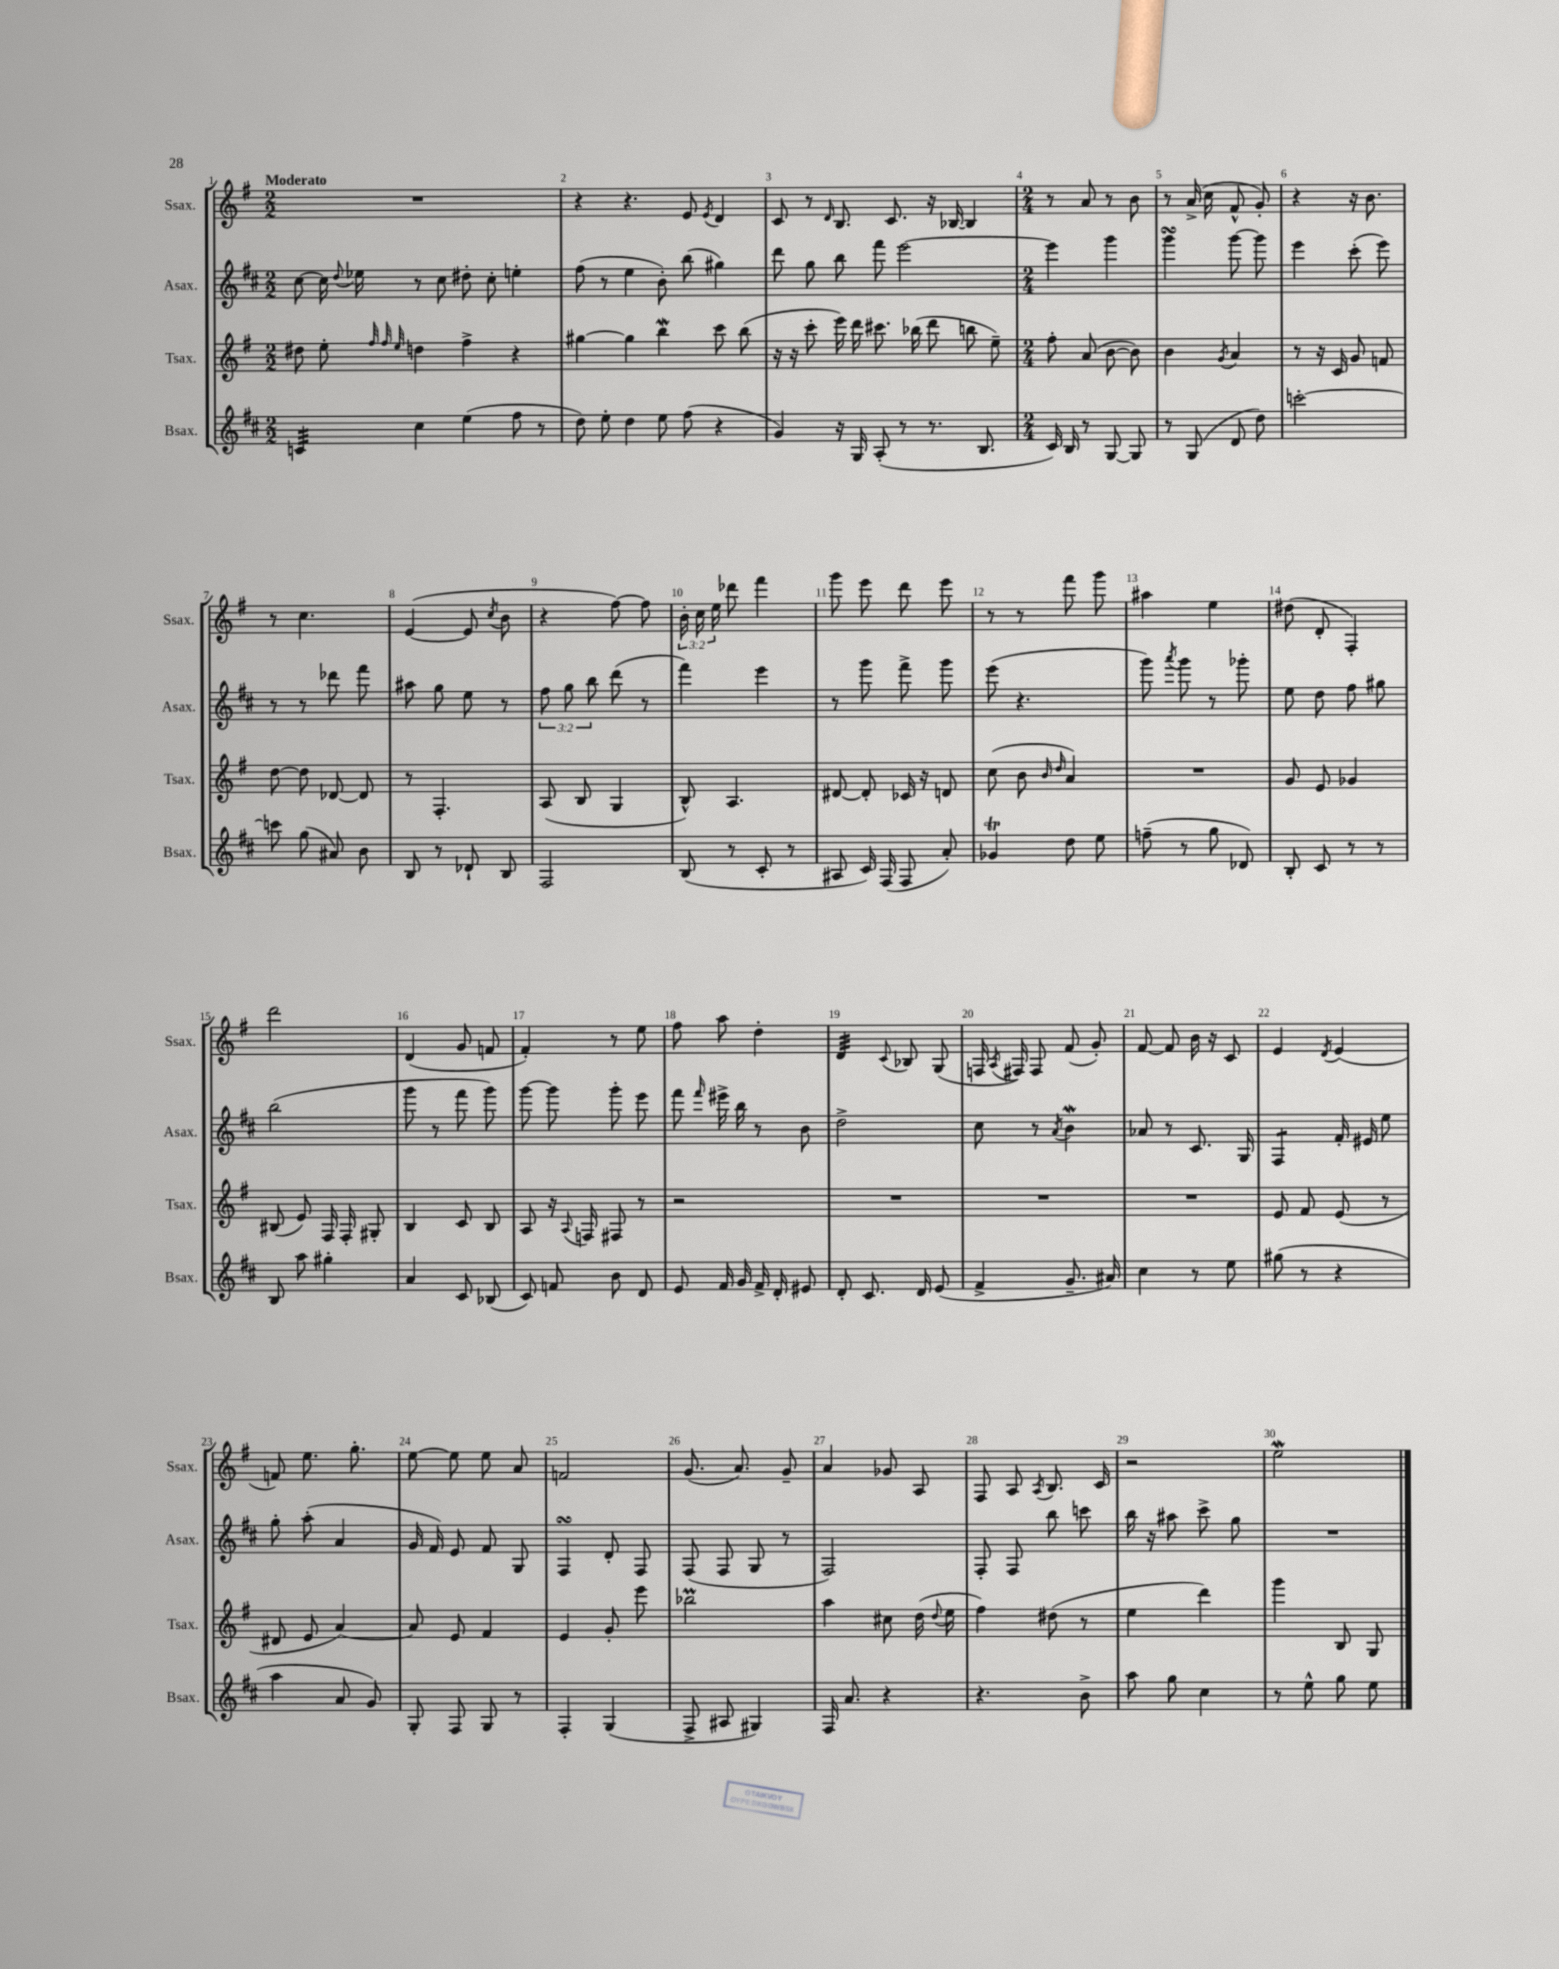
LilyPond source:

<<
\new StaffGroup <<
\new Staff = "s0" \with { instrumentName = "Ssax." shortInstrumentName = "Ssax." } {
    \clef treble \key g \major \numericTimeSignature \time 2/2 \override Staff.TupletNumber.text = #tuplet-number::calc-fraction-text \tempo "Moderato"
    \autoBeamOff R1 |
    r4 r4. e'8 \acciaccatura { e'8 } d'4 |
    c'8 r8 \grace { d'16 } b8. c'8. r16 bes16~ bes4 |
    \numericTimeSignature \time 2/4 r8 a'8 r8 b'8 |
    r8 a'16->( c''16 fis'8-^ g'8-.) |
    r4 r16 b'8. |
    r8 c''4. |
    e'4~( e'8 \acciaccatura { c''8 } b'8 |
    r4 fis''8~) fis''8 |
    \tuplet 3/2 { b'16-. c''16 e''16 } des'''8 fis'''4 |
    g'''8 e'''8 d'''8 e'''8 |
    r8 r8 fis'''8 g'''8 |
    ais''4 e''4 |
    dis''8( d'8-. fis4-.) |
    d'''2 |
    d'4( g'8 f'8 |
    fis'4-.) r8 e''8 |
    fis''8 a''8 d''4-. |
    d'4:32 \appoggiatura { c'8 } bes8 g8( |
    f16 \acciaccatura { a8 } fis16) fis8 fis'8( g'8-.) |
    fis'8~ fis'8 b'16 r16 c'8 |
    e'4 \acciaccatura { d'8 } e'4( |
    f'8) e''8. g''8.-. |
    e''8~ e''8 e''8 a'8 |
    f'2 |
    g'8.( a'8.) g'8-- |
    a'4 ges'8 a8 |
    fis8 a8 \acciaccatura { a8 } b8. c'16 |
    r2 |
    e''2\mordent \bar "|." |
}
\new Staff = "s1" \with { instrumentName = "Asax." shortInstrumentName = "Asax." } {
    \clef treble \key d \major \numericTimeSignature \time 2/2 \override Staff.TupletNumber.text = #tuplet-number::calc-fraction-text
    \autoBeamOff cis''8~ cis''16 \appoggiatura { d''8 } ees''16 r8 cis''8 dis''8-. cis''8-. e''4-. |
    fis''8( r8 e''4 b'8-.) b''8( gis''4) |
    d'''8 g''8 b''8 fis'''8 e'''2~ |
    \numericTimeSignature \time 2/4 e'''4 g'''4 |
    g'''4\turn g'''8~ g'''8 |
    e'''4 cis'''8-.( e'''8) |
    r8 r8 des'''8 fis'''8 |
    ais''8 g''8 e''8 r8 |
    \tuplet 3/2 { fis''8 g''8 b''8 } d'''8( r8 |
    fis'''4) e'''4 |
    r8 g'''8 fis'''8-> g'''8 |
    e'''8( r4. |
    g'''8) \acciaccatura { a'''8 } g'''8 r8 ges'''8-. |
    e''8 d''8 fis''8 gis''8 |
    b''2( |
    g'''8 r8 fis'''8 g'''8) |
    g'''8~ g'''8 g'''8-. e'''8 |
    fis'''8 \grace { fis'''16 } eis'''16-> b''16 r8 b'8 |
    d''2-> |
    cis''8 r8 \acciaccatura { a'8 } b'4\mordent |
    aes'8 r8 cis'8. g16 |
    fis4:8 fis'16-. eis'16 e''8 |
    g''8-. a''8-.( a'4 |
    g'16 fis'16) e'8 fis'8 g8 |
    fis4\turn d'8-. fis8 |
    fis8( fis8 g8 r8 |
    fis2) |
    fis8-. fis8 b''8 c'''8 |
    b''16 r16 ais''8 cis'''8-> g''8 |
    R2 \bar "|." |
}
\new Staff = "s2" \with { instrumentName = "Tsax." shortInstrumentName = "Tsax." } {
    \clef treble \key g \major \numericTimeSignature \time 2/2
    \autoBeamOff dis''8 e''8-. \grace { fis''32 fis''32 e''32 } d''4 fis''4-> r4 |
    gis''4~ gis''4 b''4\mordent c'''8 b''8( |
    r16 r16 c'''8-. e'''16) d'''16 cis'''8. bes''16( d'''8 b''8 e''8--) |
    \numericTimeSignature \time 2/4 fis''8-. a'8( b'8~ b'8) |
    b'4 \acciaccatura { g'8 } a'4 |
    r8 r16 c'16 g'8 f'8 |
    d''8~ d''8 des'8~ des'8 |
    r8 fis4.-. |
    a8( b8 g4 |
    b8-^) a4. |
    dis'8~ dis'8-. ces'16 r16 d'8 |
    c''8( b'8 \grace { b'16 d''16 } a'4) |
    R2 |
    g'8 e'8 ges'4 |
    bis8( e'8) fis16 fis16-. gis8-. |
    b4 c'8 b8 |
    a8 r16 \appoggiatura { a8 } f16 fis8 r8 |
    r2 |
    R2 |
    R2 |
    R2 |
    e'8 fis'8 e'8( r8 |
    dis'8 e'8 a'4~) |
    a'8 e'8 fis'4 |
    e'4 g'8-. e'''8 |
    bes''2\prall |
    a''4 cis''8 d''16( \appoggiatura { d''8 } e''16 |
    fis''4) dis''8( r8 |
    e''4 d'''4) |
    g'''4 b8 g8 \bar "|." |
}
\new Staff = "s3" \with { instrumentName = "Bsax." shortInstrumentName = "Bsax." } {
    \clef treble \key d \major \numericTimeSignature \time 2/2
    \autoBeamOff c'4:32 cis''4 e''4( fis''8 r8 |
    d''8) e''8-. d''4 e''8 fis''8( r4 |
    g'4) r16 g16 a8-.( r8 r8. b8. |
    \numericTimeSignature \time 2/4 cis'16) b16 r8 g8~ g8 |
    r8 g8( d'8 d''8) |
    c'''2~-. |
    c'''8 g''8( ais'8) b'8 |
    b8 r8 des'8-! b8 |
    fis2 |
    b8( r8 cis'8-. r8 |
    ais8 cis'16) fis16( fis8 a'8-.) |
    ges'4\trill d''8 e''8 |
    f''8--( r8 g''8 des'8) |
    b8-. cis'8 r8 r8 |
    b8 a''8 gis''4-. |
    a'4 cis'8 bes8( |
    cis'8) f'8 b'8 d'8 |
    e'8 fis'16 g'16 fis'16-> d'16-. eis'8 |
    d'8-. cis'8. d'16 e'8( |
    fis'4-> g'8.-- ais'16) |
    cis''4 r8 e''8 |
    gis''8( r8 r4 |
    a''4 a'8 g'8) |
    g8-. fis8 g8 r8 |
    fis4-. g4( |
    fis8-> ais8 gis4) |
    fis16 a'8. r4 |
    r4. b'8-> |
    a''8 g''8 cis''4 |
    r8 e''8-^ g''8 e''8 \bar "|." |
}
>>
>>
\layout { \context { \Score \override BarNumber.break-visibility = ##(#f #t #t) barNumberVisibility = #all-bar-numbers-visible } }
